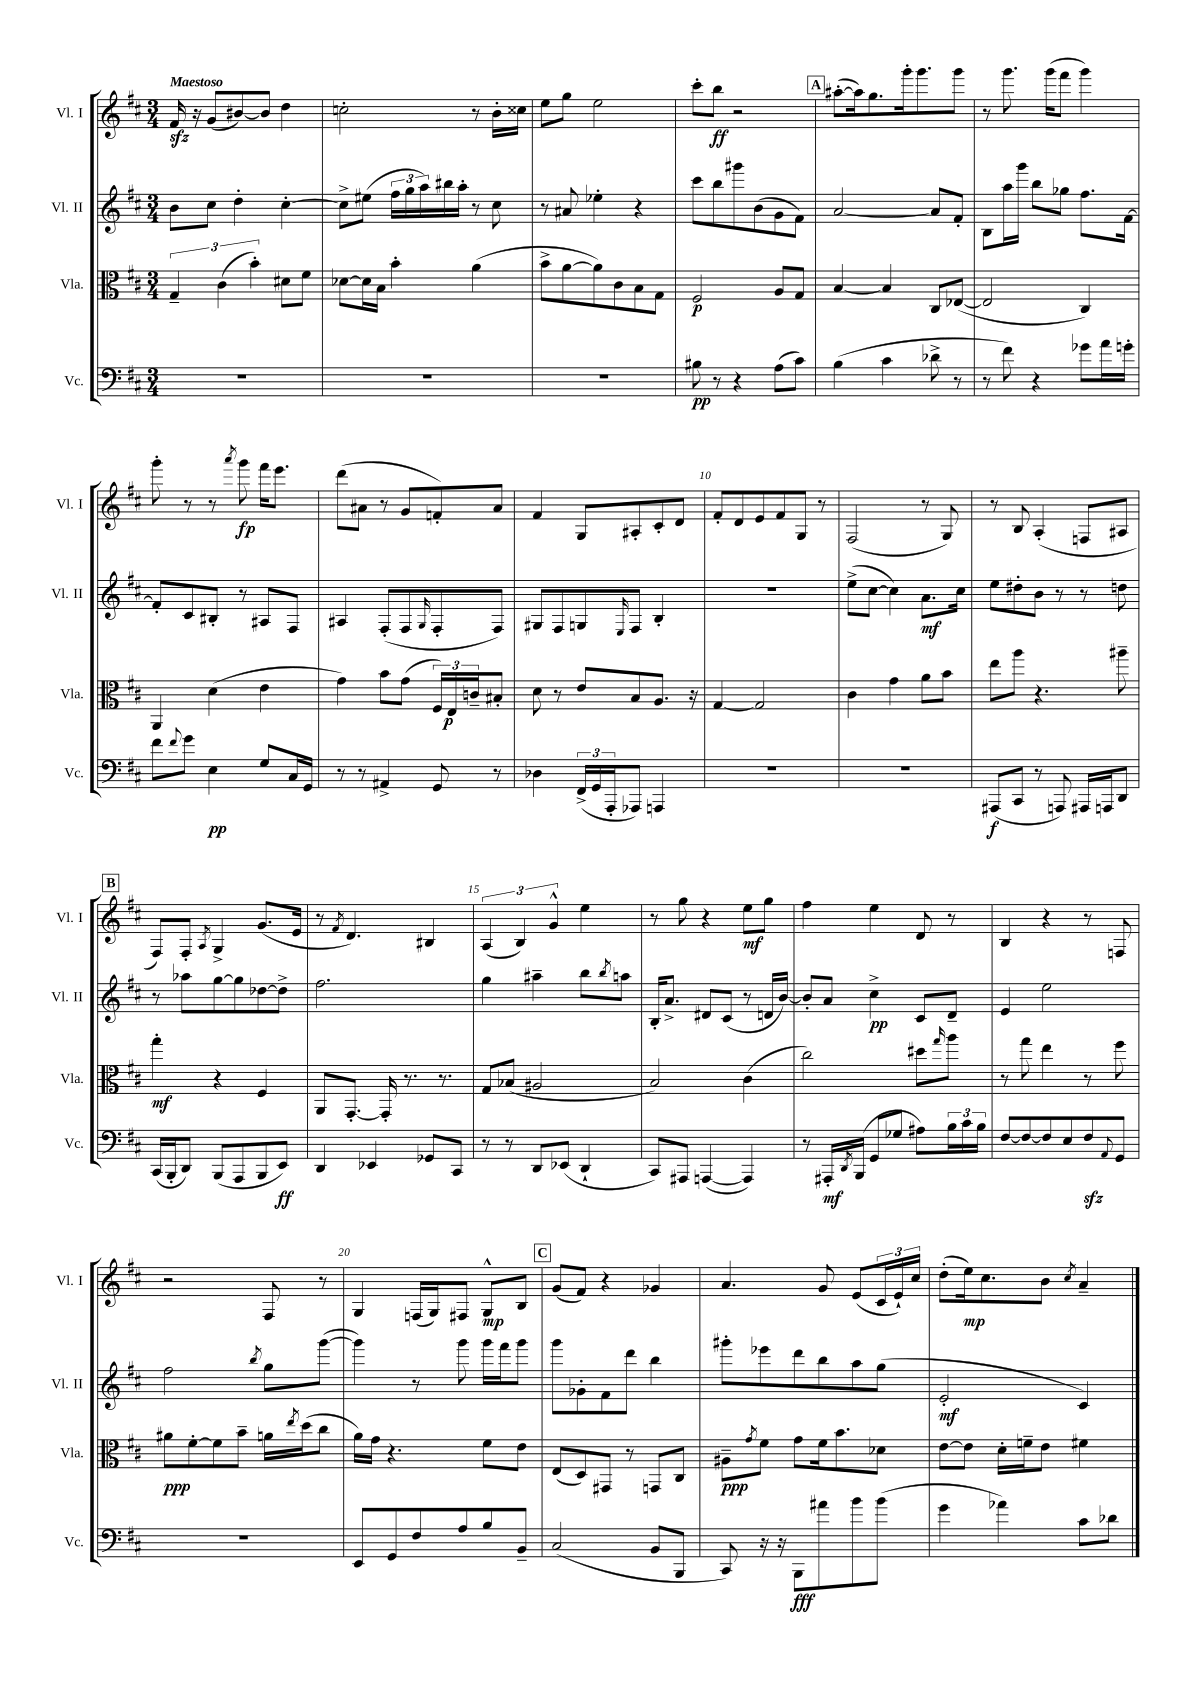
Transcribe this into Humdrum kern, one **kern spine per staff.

**kern	**kern	**kern	**kern
*staff4	*staff3	*staff2	*staff1
*clefF4	*clefC3	*clefG2	*clefG2
*k[f#c#]	*k[f#c#]	*k[f#c#]	*k[f#c#]
*M3/4	*M3/4	*M3/4	*M3/4
2.r	6G~	8b	16f#
.	.	.	16r
.	.	8cc#	(8g
.	(6c#	.	.
.	.	4dd'	[8b#)
.	6b')	.	.
.	.	.	8b#]
.	8d#	[4cc#'	4dd
.	8f#	.	.
=	=	=	=
2.r	[8d-	8cc#^]	2cc'
.	16d-]	(8ee#	.
.	16B	.	.
.	4b'	24ff#	.
.	.	24gg	.
.	.	24aa)	.
.	.	16bb#	.
.	.	16aa'	.
.	(4a	8r	8r
.	.	8cc#	16b'
.	.	.	16cc##
=	=	=	=
2.r	8b^	8r	8ee
.	[8a	8a#	8gg
.	8a])	4ee-'	2ee
.	8c#	.	.
.	8B	4r	.
.	8G	.	.
=	=	=	=
8B#	2F#	8ccc#	8ccc#'
8r	.	8bb	8bb
4r	.	8ggg#	2r
.	.	(8b	.
(8A	8A	8g	.
8c#)	8G	8f#)	.
=	=	=	=
(4B	[4B	[2a	([8aa#'
.	.	.	16aa#])
.	.	.	8.gg
4c#	4B]	.	.
.	.	.	16ggg'
.	.	.	8.ggg
8d-^	8C#	8a]	.
8r	([8E-	8f#'	8ggg
=	=	=	=
8r	2E-]	8B	8r
8f#)	.	16aa	8.ggg
.	.	16ggg	.
4r	.	8bb	.
.	.	.	(16ggg
.	.	8gg-	8fff#
8g-	4C#)	8.ff#	4ggg)
16a	.	.	.
16g'	.	[16f#	.
=	=	=	=
8f#	4AA	8f#']	8ggg'
8qqf#	.	.	.
8g	.	8c#	8r
4E	(4d	8B#'	8r
.	.	.	8qaaa
.	.	8r	8ggg
8G	4e	8A#	16fff#
.	.	.	8.eee
16C#	.	8F#	.
16GG	.	.	.
=	=	=	=
8r	4g)	4A#	(8ddd
8r	.	.	8a#
4AA#^	8b	(8F#'	8r
.	(8g	8F#	8g
.	.	16qqG	.
8GG	24F#)	8F#'	8f')
.	24E	.	.
.	24c~	.	.
8r	8B#'	8F#)	8a#
=	=	=	=
4D-	8d	8G#	4f#
.	8r	8F#	.
(24FF#^	8e	8G	8G
24GG	.	.	.
24AAA'	.	.	.
.	.	16qqE	.
8AAA-)	8B	8F#	8A#'
4AAA	8.A	4B'	8c#'
.	.	.	8d
.	16r	.	.
=	=	=	=
2.r	[4G	2.r	8f#'
.	.	.	8d
.	2G]	.	8e
.	.	.	8f#
.	.	.	8G
.	.	.	8r
=	=	=	=
2.r	4c#	(8ee^	(2F#
.	.	[8cc#	.
.	4g	4cc#])	.
.	8a	8.a	8r
.	8b	.	8G)
.	.	16cc#	.
=	=	=	=
(8AAA#	8ee	8ee	8r
8CC#	8aa	8dd#'	8B
8r	4.r	8b	(4A'
8AAA)	.	8r	.
16AAA#	.	8r	8F
16AAA	.	.	.
8DD	8aa#~	8dd	8A#
=	=	=	=
(16CC#	4gg'	8r	8F#)
16BBB'	.	.	.
8DD)	.	8aa-	8F#'
.	.	.	8qA
(8BBB	4r	[8gg	4G^
8AAA	.	8gg]	.
8BBB	4F#	[8dd-	(8.g
8EE)	.	8dd-^]	.
.	.	.	16e
=	=	=	=
4DD	8AA	2.ff#	8r
.	.	.	8qf#
.	[8.GG'	.	4.d)
4EE-	.	.	.
.	16GG']	.	.
.	8.r	.	.
8GG-	.	.	4B#
.	8.r	.	.
8CC#	.	.	.
=	=	=	=
8r	8G	4gg	(6A
8r	(8B-	.	.
.	.	.	6B)
8DD	2A#	4aa#~	.
.	.	.	6g^^
(8EE-	.	.	.
4DD`	.	8bb	4ee
.	.	8qbb	.
.	.	8aa	.
=	=	=	=
8CC#)	2B)	16B'	8r
.	.	8.a^	.
8AAA#	.	.	8gg
([4AAA	.	8d#	4r
.	.	(8c#	.
4AAA])	(4c#	8r	8ee
.	.	16d	8gg
.	.	[16b)	.
=	=	=	=
8r	2cc#)	8b']	4ff#
16AAA#'	.	8a	.
8qDD	.	.	.
(16BBB	.	.	.
8GG	.	4cc#^	4ee
8G-	.	.	.
8A#)	8dd#	8c#	8d
.	16qqgg	.	.
24B	8aa	8d~	8r
24c#	.	.	.
24B	.	.	.
=	=	=	=
[8F#	8r	4e	4B
8F#_	8gg	.	.
8F#]	4ee	2ee	4r
8E	.	.	.
8F#	8r	.	8r
8qqAA	.	.	.
8GG	8ff#	.	8F
=	=	=	=
2.r	8a#	2ff#	2r
.	[8f#'	.	.
.	8f#]	.	.
.	8b~	.	.
.	.	8qbb	.
.	16a	8gg	8F#
.	8qee	.	.
.	(16dd	.	.
.	8cc#	([8ggg	8r
=	=	=	=
8EE	16a)	4ggg])	4G
.	16g	.	.
8GG	4.r	.	.
8F#	.	8r	(16F
.	.	.	16G)
8A	.	8ggg	8F#
8B	8f#	16ggg	8G^^
.	.	16fff#	.
8BB~	8e	8ggg	8B
=	=	=	=
(2C#	(8E	8ggg	(8g
.	8D)	8g-'	8f#)
.	8GG#	8f#	4r
.	8r	8ddd	.
8BB	8GG	4bb	4g-
8BBB	8C#	.	.
=	=	=	=
8CC#)	8A#~	8ggg#'	4.a
.	8qg	.	.
16r	8f#	8eee-	.
16r	.	.	.
8BBB	8g	8ddd	.
8a#	16f#	8bb	8g
.	8.b	.	.
8b	.	8aa	(8e
(8b	8d-	(8gg	24c#
.	.	.	24e`)
.	.	.	24cc#
=	=	=	=
4g	[8e	2e'	(8dd'
.	8e]	.	16ee)
.	.	.	8.cc#
4a-)	16d'	.	.
.	16f~	.	.
.	8e	.	8b
.	.	.	8qcc#
8c#	4f#	4c#)	4a~
8d-	.	.	.
==	==	==	==
*-	*-	*-	*-
